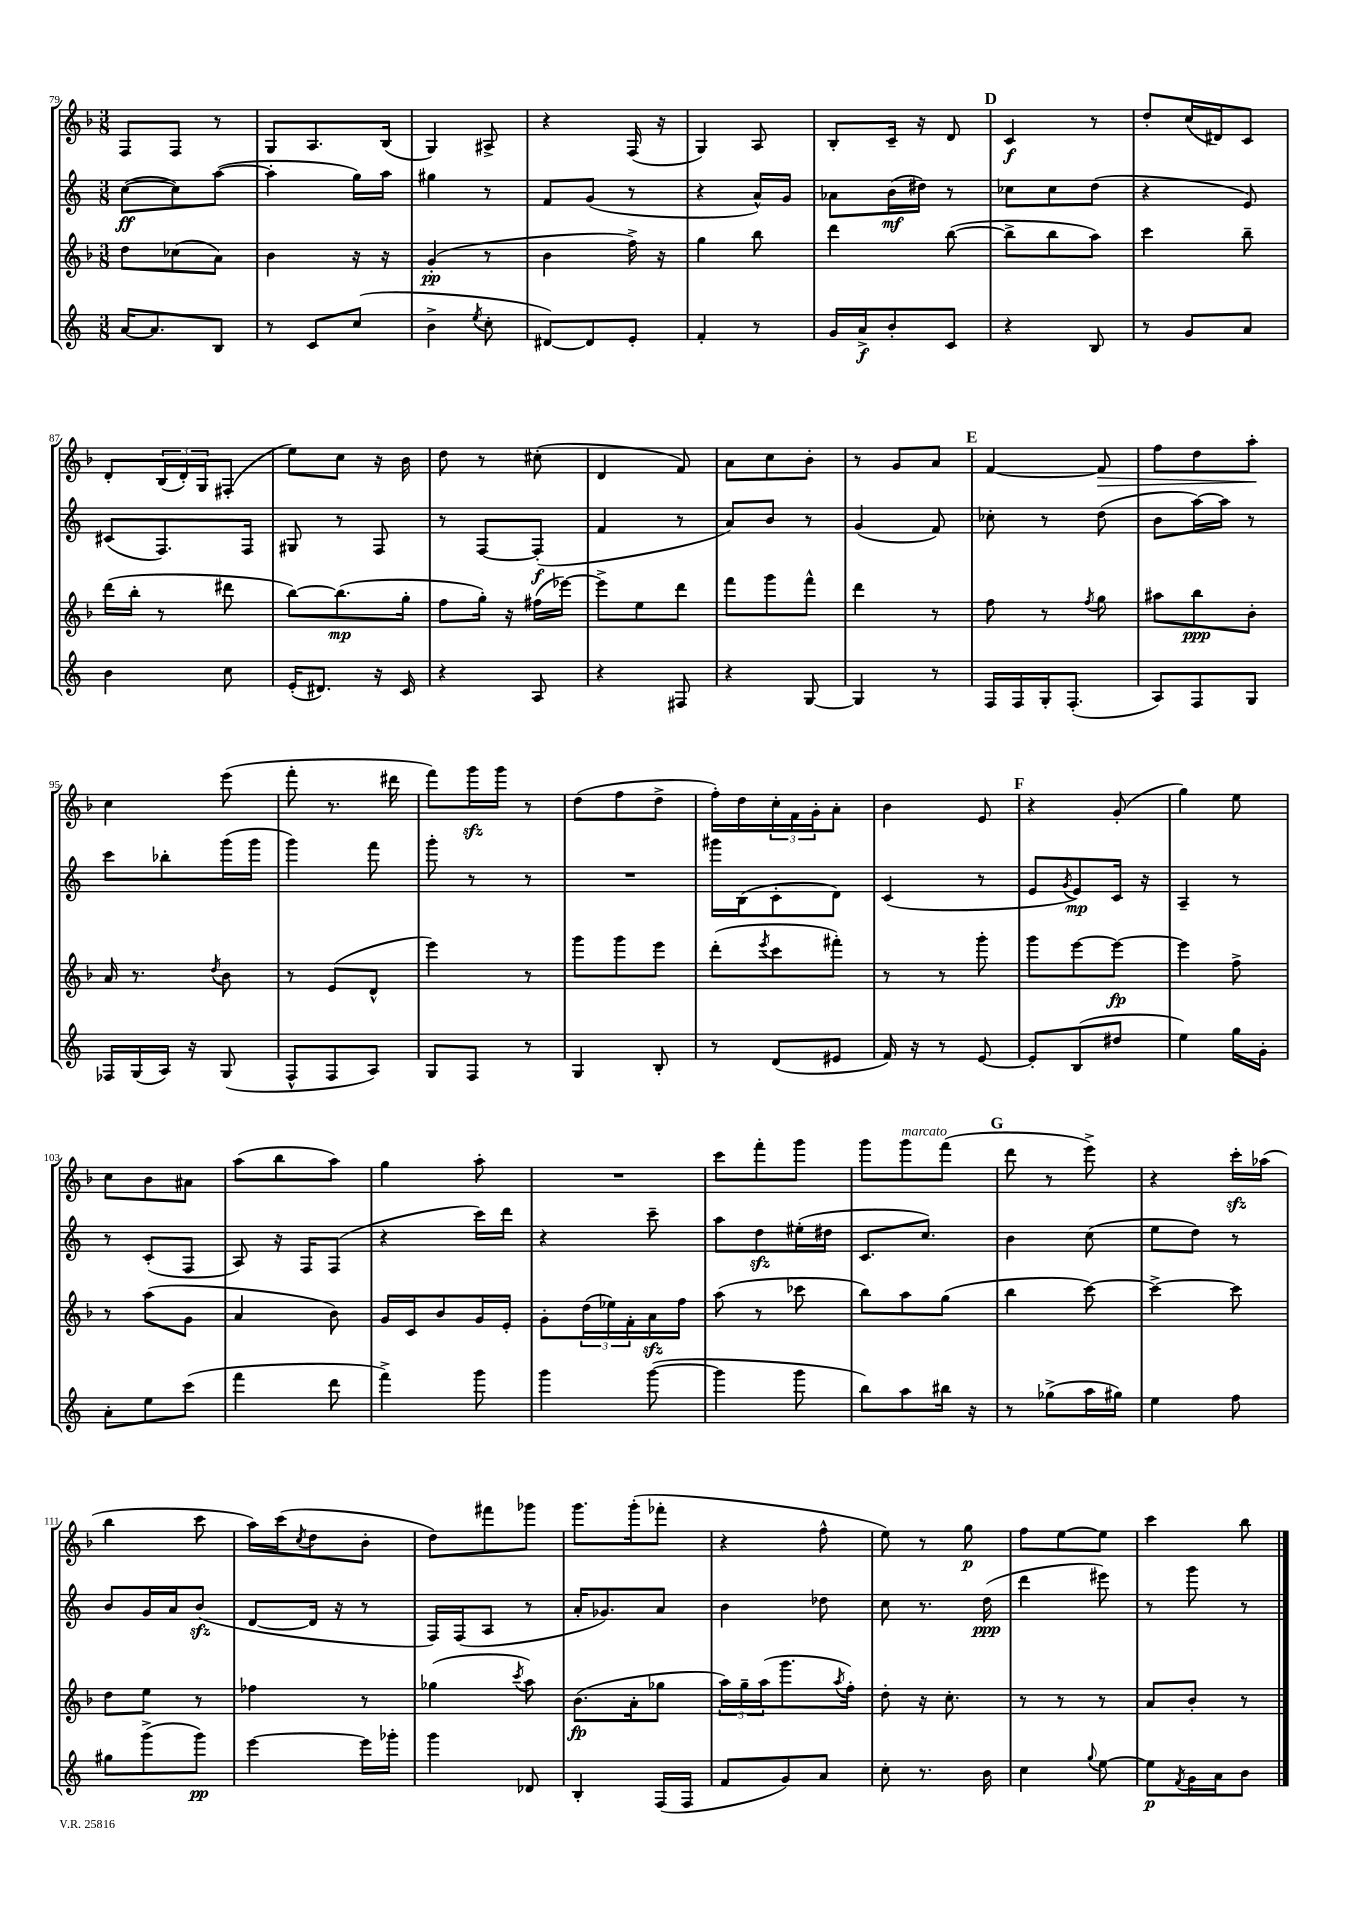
<<
\new StaffGroup <<
\new Staff = "s0" {
    \clef treble \key f \major \numericTimeSignature \time 3/8
    f8 f8 r8 |
    g8 a8. bes16( |
    g4) ais8-> |
    r4 f16( r16 |
    g4) a8 |
    bes8-. c'16-- r16 d'8 |
    \mark \markup { \bold "D" } c'4\f r8 |
    d''8-. c''16( dis'16) c'8 |
    d'8-. \tuplet 3/2 { bes16( d'16-.) g16 } fis8-.( |
    e''8) c''8 r16 bes'16 |
    d''8 r8 cis''8-.( |
    d'4 f'8) |
    a'8 c''8 bes'8-. |
    r8 g'8 a'8 |
    \mark \markup { \bold "E" } f'4~ f'8\> |
    f''8 d''8 a''8-.\! |
    c''4 e'''8( |
    f'''8-. r8. dis'''16 |
    f'''8) g'''16\sfz g'''16 r8 |
    d''8( f''8 d''8-> |
    f''16-.) d''16 \tuplet 3/2 { c''16-. f'16 g'16-. } a'8-. |
    bes'4 e'8 |
    \mark \markup { \bold "F" } r4 g'8-.( |
    g''4) e''8 |
    c''8 bes'8 ais'8 |
    a''8( bes''8 a''8) |
    g''4 a''8-. |
    R4. |
    c'''8 f'''8-. g'''8 |
    g'''8 g'''8^\markup { \italic "marcato" } f'''8( |
    \mark \markup { \bold "G" } d'''8 r8 e'''8->) |
    r4 c'''16-.\sfz aes''16( |
    bes''4 c'''8 |
    a''16) c'''16( \acciaccatura { c''8 } d''8 bes'8-. |
    d''8) fis'''8 ges'''8 |
    g'''8. g'''16-.( fes'''8-. |
    r4 f''8-^ |
    e''8) r8 g''8\p |
    f''8 e''8~ e''8 |
    c'''4 bes''8 \bar "|." |
}
\new Staff = "s1" {
    \clef treble \key c \major \numericTimeSignature \time 3/8
    c''8~\ff( c''8) a''8~( |
    a''4-. g''16) a''16 |
    gis''4 r8 |
    f'8 g'8( r8 |
    r4 a'16-^) g'16 |
    aes'8 b'16\mf( dis''16) r8 |
    \mark \markup { \bold "D" } ces''8 ces''8 d''8( |
    r4 e'8) |
    cis'8( f8.) f16 |
    gis8 r8 f8 |
    r8 f8~ f8-.\f( |
    f'4 r8 |
    a'8) b'8 r8 |
    g'4( f'8) |
    \mark \markup { \bold "E" } ces''8-. r8 d''8( |
    b'8 a''16~) a''16 r8 |
    c'''8 bes''8-. g'''16( g'''16 |
    g'''4) f'''8 |
    g'''8-. r8 r8 |
    R4. |
    gis'''16 b16( c'8-. d'8) |
    c'4( r8 |
    \mark \markup { \bold "F" } e'8 \acciaccatura { g'8 } e'8\mp) c'16 r16 |
    a4-- r8 |
    r8 c'8-.( f8 |
    a8) r16 f16 f8( |
    r4 c'''16) d'''16 |
    r4 c'''8-- |
    a''8 d''8\sfz eis''16-.( dis''16 |
    c'8. c''8.) |
    \mark \markup { \bold "G" } b'4 c''8( |
    e''8 d''8) r8 |
    b'8 g'16 a'16 b'8\sfz( |
    d'8~ d'16 r16 r8 |
    f16) f16( a8 r8 |
    a'16-. ges'8.) a'8 |
    b'4 des''8 |
    c''8 r8. d''16\ppp( |
    d'''4 eis'''8) |
    r8 g'''8 r8 \bar "|." |
}
\new Staff = "s2" {
    \clef treble \key f \major \numericTimeSignature \time 3/8
    d''8 ces''8( a'8) |
    bes'4 r16 r16 |
    g'4-.\pp( r8 |
    bes'4 f''16->) r16 |
    g''4 bes''8 |
    d'''4 bes''8~( |
    \mark \markup { \bold "D" } bes''8-> bes''8 a''8) |
    c'''4 bes''8-- |
    d'''16( bes''16-. r8 dis'''8 |
    bes''8~) bes''8.\mp( g''16-. |
    f''8 g''16-.) r16 fis''16( ees'''16~) |
    ees'''8-> e''8 d'''8 |
    f'''8 g'''8 f'''8-^ |
    d'''4 r8 |
    \mark \markup { \bold "E" } f''8 r8 \acciaccatura { f''8 } g''8 |
    ais''8 bes''8\ppp bes'8-. |
    a'16 r8. \acciaccatura { d''8 } bes'8 |
    r8 e'8( d'8-^ |
    e'''4) r8 |
    g'''8 g'''8 e'''8 |
    d'''8-.( \acciaccatura { e'''8 } c'''8 fis'''8-.) |
    r8 r8 g'''8-. |
    \mark \markup { \bold "F" } g'''8 e'''8~ e'''8~\fp |
    e'''4 f''8-> |
    r8 a''8( g'8 |
    a'4 bes'8) |
    g'16 c'16 bes'8 g'16 e'16-. |
    g'8-. \tuplet 3/2 { d''16( ees''16) f'16-. } a'16\sfz f''16 |
    a''8( r8 ces'''8 |
    bes''8) a''8 g''8( |
    \mark \markup { \bold "G" } bes''4 c'''8~) |
    c'''4~-> c'''8 |
    d''8 e''8 r8 |
    fes''4 r8 |
    ges''4( \acciaccatura { c'''8 } a''8) |
    bes'8.\fp( a'16-. ges''8 |
    \tuplet 3/2 { a''16) g''16-- a''16( } g'''8. \acciaccatura { a''8 } f''16-.) |
    d''8-. r16 c''8.-. |
    r8 r8 r8 |
    a'8 bes'8-. r8 \bar "|." |
}
\new Staff = "s3" {
    \clef treble \key c \major \numericTimeSignature \time 3/8
    a'16~ a'8. b8 |
    r8 c'8 c''8( |
    b'4-> \acciaccatura { e''8 } c''8-. |
    dis'8~) dis'8 e'8-. |
    f'4-. r8 |
    g'16 a'16->\f b'8-. c'8 |
    \mark \markup { \bold "D" } r4 b8 |
    r8 g'8 a'8 |
    b'4 c''8 |
    e'16-.( dis'8.) r16 c'16 |
    r4 a8 |
    r4 fis8 |
    r4 g8~ |
    g4 r8 |
    \mark \markup { \bold "E" } f16 f16 g16-. f8.-.( |
    a8) f8 g8 |
    fes16 g16( a16) r16 g8( |
    f8-^ f8 a8) |
    g8 f8 r8 |
    g4 b8-. |
    r8 d'8( eis'8 |
    f'16) r16 r8 e'8~ |
    \mark \markup { \bold "F" } e'8-. b8( dis''8 |
    e''4) g''16 g'16-. |
    a'8-. e''8 c'''8( |
    f'''4 d'''8 |
    f'''4->) g'''8 |
    g'''4 g'''8~( |
    g'''4 g'''8 |
    b''8) a''8 bis''16 r16 |
    \mark \markup { \bold "G" } r8 ges''8->( a''16 gis''16) |
    e''4 f''8 |
    gis''8 g'''8->( g'''8\pp) |
    e'''4~ e'''16 ges'''16-. |
    g'''4 des'8 |
    b4-. f16( f16 |
    f'8 g'8) a'8 |
    c''8-. r8. b'16 |
    c''4 \appoggiatura { g''8 } e''8~ |
    e''8\p \acciaccatura { f'8 } g'16 a'16 b'8 \bar "|." |
}
>>
>>
\layout { \context { \Score currentBarNumber = #79 } }
